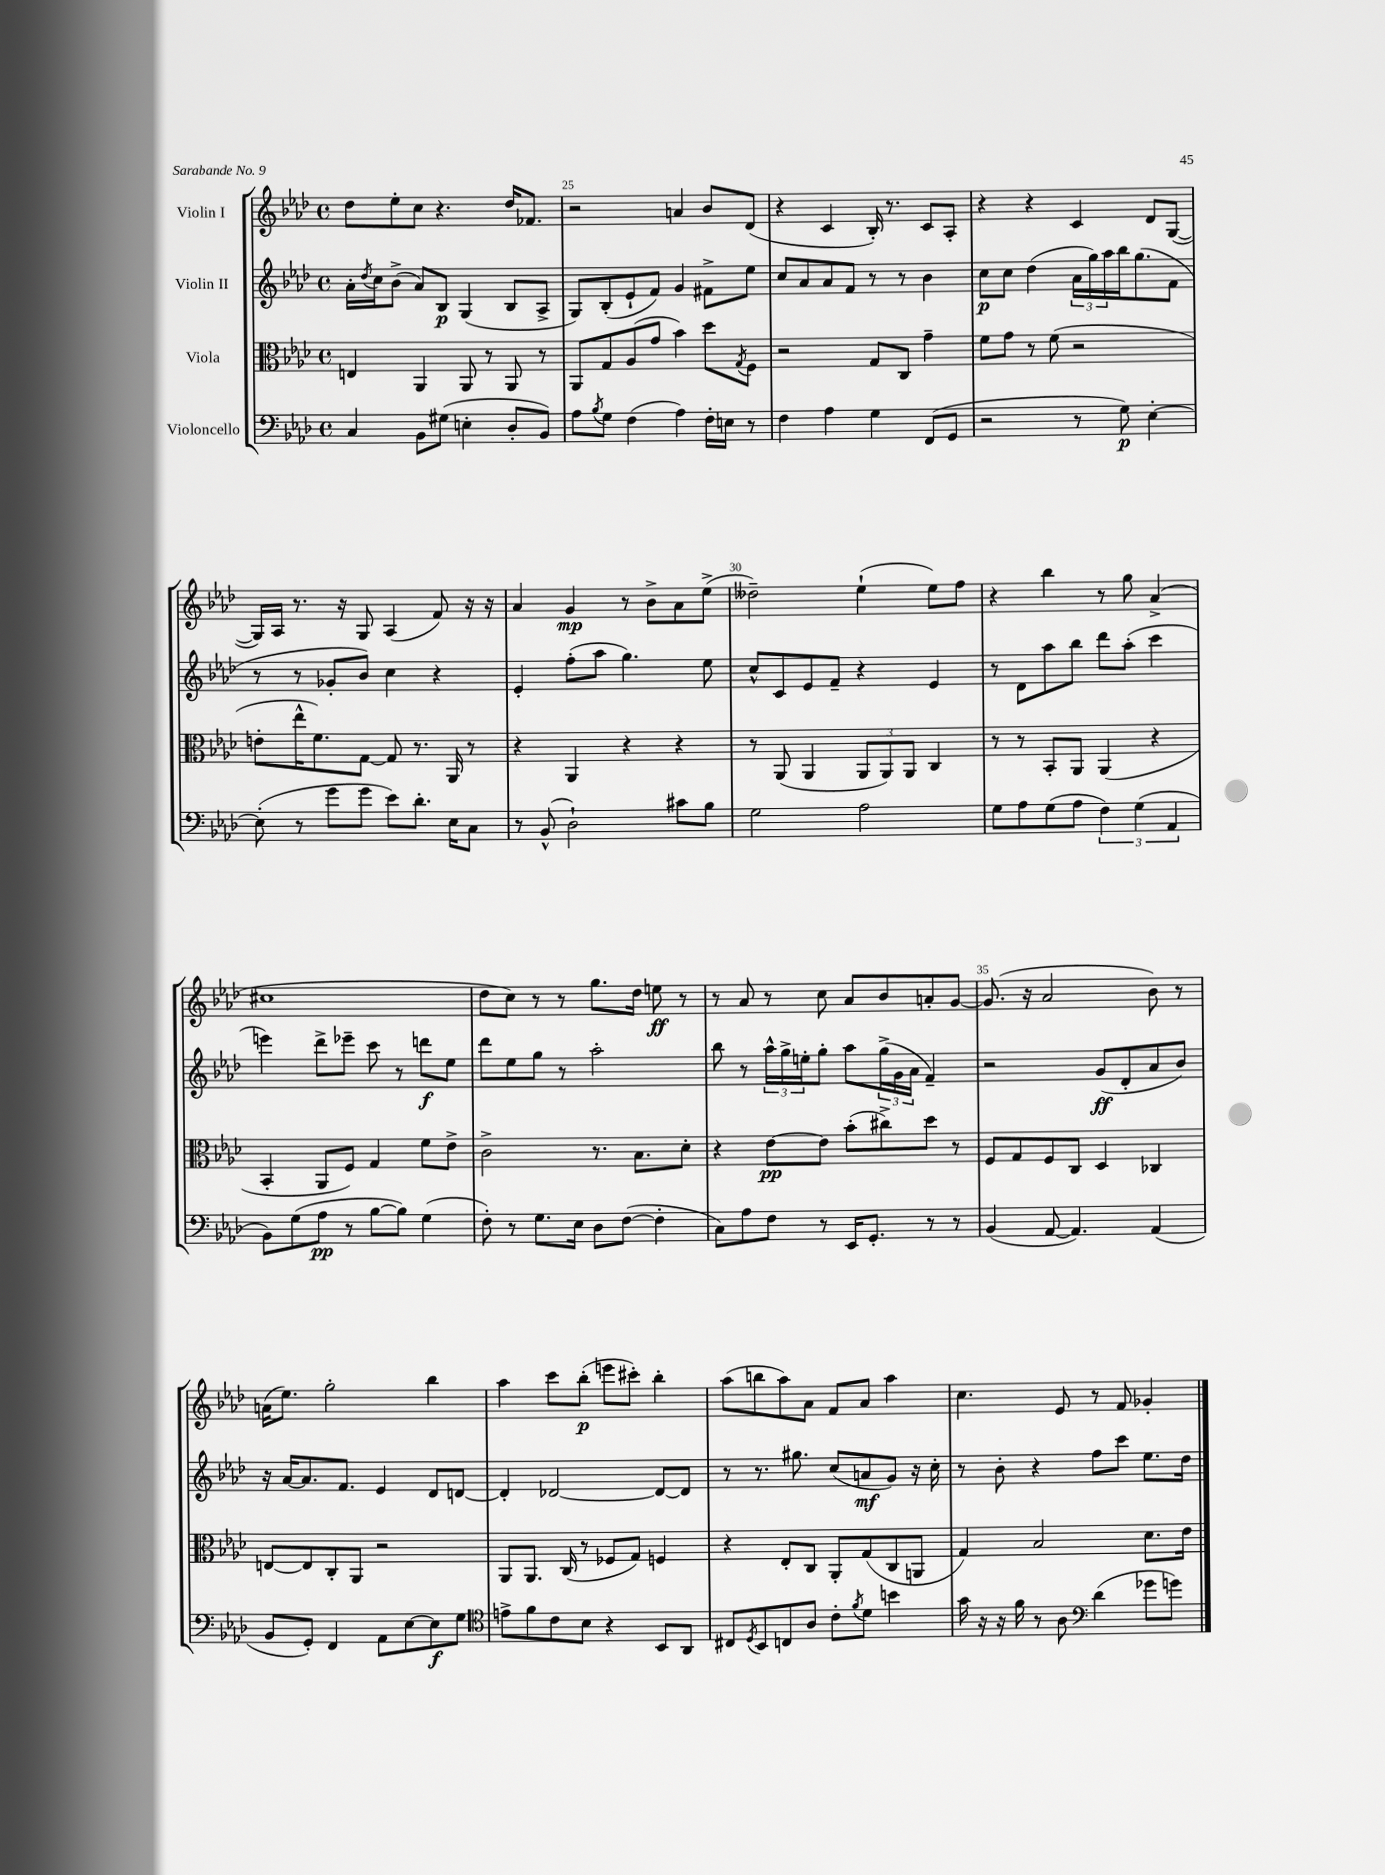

**kern	**kern	**kern	**kern
*staff4	*staff3	*staff2	*staff1
*clefF4	*clefC3	*clefG2	*clefG2
*k[b-e-a-d-]	*k[b-e-a-d-]	*k[b-e-a-d-]	*k[b-e-a-d-]
*M4/4	*M4/4	*M4/4	*M4/4
*met(c)	*met(c)	*met(c)	*met(c)
4C/	4E/	16a-'\LL	8dd-\L
.	.	8qdd-/	.
.	.	16cc\J	.
.	.	(8b-^\J	8ee-'\
8BB-\L	4AA-/	8a-/L)	8cc\J
(8G#\J	.	8B-/J	4.r
4E'\	8AA-/	(4G/	.
.	8r	.	.
8D-'/L	8AA-/	8B-/L	16dd-/LK
.	.	.	8.f-/J
8BB-/J)	8r	8A-^/J	.
=	=	=	=
8A-\L	8AA-/L	8G/L)	2r
8qB-/	.	.	.
8G\J	8G/	(8B-'/	.
(4F\	(8A-/	8e-`/	.
.	8g/J	8f/J)	.
4A-\)	4b-\)	4g/	4a/
16F'\LL	8dd-\L	8f#^\L	8b-/L
16E\JJ	.	.	.
.	8qG/	.	.
8r	8F\J	8ee-\J	(8d-/J
=	=	=	=
4F\	2r	8cc/L	4r
.	.	8a-/	.
4A-\	.	8a-/	4c/
.	.	8f/J	.
4G\	8G/L	8r	16B-'/)
.	.	.	8.r
.	8C/J	8r	.
(8FF/L	4g~\	4b-\	8c/L
8GG/J	.	.	8A-'/J
=	=	=	=
2r	8f\L	8cc\L	4r
.	8g\J	8cc\J	.
.	8r	(4dd-\	4r
.	(8f\	.	.
8r	2r	24a-\LL	4c/
.	.	24gg\)	.
.	.	24aa-\	.
8G\)	.	16bb-\J	.
.	.	(8.gg\	.
[4E-'\	.	.	8d-/L
.	.	8f\J	([8G/J
=	=	=	=
(8E-'\]	8e'\L	8r	16G/]LL)
.	.	.	16A-/JJ
8r	16ee-^^\K	8r	8.r
.	8.f\)	.	.
8g\L	.	8g-'/L	.
.	.	.	16r
8g\J	[8G\J	8b-/J)	8G/
8e-\L)	8G/]	4cc\	(4A-/
8.d-'\J	8.r	.	.
.	.	4r	8f/)
16E-\LK	16AA-/	.	.
8C\J	8r	.	16r
.	.	.	16r
=	=	=	=
8r	4r	4e-'/	4a-/
(8BB-^^/	.	.	.
2D-`\)	4AA-/	(8ff'\L	4g/
.	.	8aa-\J	.
.	4r	4.gg\)	8r
.	.	.	8b-^\L
8c#\L	4r	.	8a-\
8B-\J	.	8ee-\	(8ee-^\J
=	=	=	=
2G\	8r	8cc^^/L	2dd--~\)
.	(8AA-/	8c/	.
.	4AA-/	8e-/	.
.	.	8f~/J	.
2A-\	12AA-/L	4r	(4ee-`\
.	12AA-/)	.	.
.	12AA-/J	.	.
.	4C/	4e-/	8ee-\L)
.	.	.	8ff\J
=	=	=	=
8G\L	8r	8r	4r
8A-\	8r	8d-\L	.
(8G\	8BB-'/L	8aa-\	4bb-\
8A-\J	8AA-/J	8bb-\J	.
6F\)	(4AA-/	8ddd-\L	8r
.	.	(8aa-'\J	8gg\
(6G\	.	.	.
.	4r	4ccc\	(4a-^/
6AA-/	.	.	.
=	=	=	=
8BB-\L)	4BB-'/	4eee\)	1cc#
(8G\	.	.	.
8A-\J	8AA-/L	8ddd-^\L	.
8r	8F/J)	8eee-~\J	.
[8B-\L	4G/	8ccc\	.
8B-\]J)	.	8r	.
(4G\	8f\L	8ddd\L	.
.	8e-^\J	8ee-\J	.
=	=	=	=
8F'\)	2c^\	8ddd-\L	8dd-\L
8r	.	8ee-\	8cc\J)
8.G\L	.	8gg\J	8r
.	.	8r	8r
16E-\Jk	.	.	.
8D-\L	8.r	2aa-'\	8.gg\L
([8F\J	.	.	.
.	8.B-\L	.	16dd-\Jk
4F'\]	.	.	8ee\
.	8d-'\J	.	8r
=	=	=	=
8C\L)	4r	8bb-\	8r
8A-\	.	8r	8a-/
8F\J	[8e-\L	24aa-^^\LL	8r
.	.	24gg^\	.
.	.	24ee'\J	.
8r	8e-\]J	8gg'\J	8cc\
16EE-/LK	(8b-'\L	8aa-\L	8a-/L
8.GG'/J	.	.	.
.	8cc#^\)	(24gg^\L	8b-/
.	.	24g\	.
.	.	24a-\JJ	.
8r	8dd-\J	4f~/)	8a'/
8r	8r	.	[8g/J
=	=	=	=
(4BB-/	8F/L	2r	(8.g/]
.	8G/	.	.
.	.	.	16r
[8AA-/	8F/	.	2a-/
4.AA-/])	8C/J	.	.
.	4D-/	(8g/L	.
.	.	8d-'/	.
(4AA-/	4C-/	8a-/	8b-\)
.	.	8b-/J)	8r
=	=	=	=
8BB-/L	[8E/L	16r	(16a\LK
.	.	[16a-/LK	8.ee-\J)
8GG'/J)	8E/]	8.a-/]	.
4FF/	8C'/	.	2gg'\
.	.	8.f/J	.
.	8AA-/J	.	.
8AA-\L	2r	4e-/	.
[8E-\	.	.	.
8E-\]	.	8d-/L	4bb-\
8G\J	.	[8d/J	.
=	=	=	=
*clefC4	*	*	*
8e^\L	8AA-/L	4d'/]	4aa-\
8f\	8.AA-/J	.	.
8c\	.	[2d-/	8ccc\L
.	(16C/	.	.
8B-\J	8r	.	(8bb-'\J
4r	8F-/L	.	8eee\L
.	8G/J)	.	8ccc#'\J)
8BB-/L	4F/	8d-/_L	4bb-'\
8AA-/J	.	8d-/]J	.
=	=	=	=
8C#/L	4r	8r	(8aa-\L
8qD-/	.	.	.
8BB-/	.	8.r	8bb\
8C/	8E-'/L	.	8aa-\)
.	.	8.gg#\	.
8A-/J	8C/J	.	8a-\J
8c'\L	8AA-'/L	(8cc/L	8f/L
8qf/	.	.	.
8d-\J	(8G/	8a/	8a-/J
4b\	8C/	8g/J)	4aa-\
.	8AA/J	16r	.
.	.	16cc'\	.
=	=	=	=
16g\	4G/)	8r	4.cc\
16r	.	.	.
16r	.	8b-'\	.
16f\	.	.	.
8r	2B-/	4r	.
8A-\	.	.	8e-/
*clefF4	*	*	*
(4d-\	.	8ff\L	8r
.	.	8ccc\J	8f/
8g-\L	8.d-\L	8.ee-\L	4g-'/
8g\J)	.	.	.
.	16e-\Jk	16dd-\Jk	.
==	==	==	==
*-	*-	*-	*-
